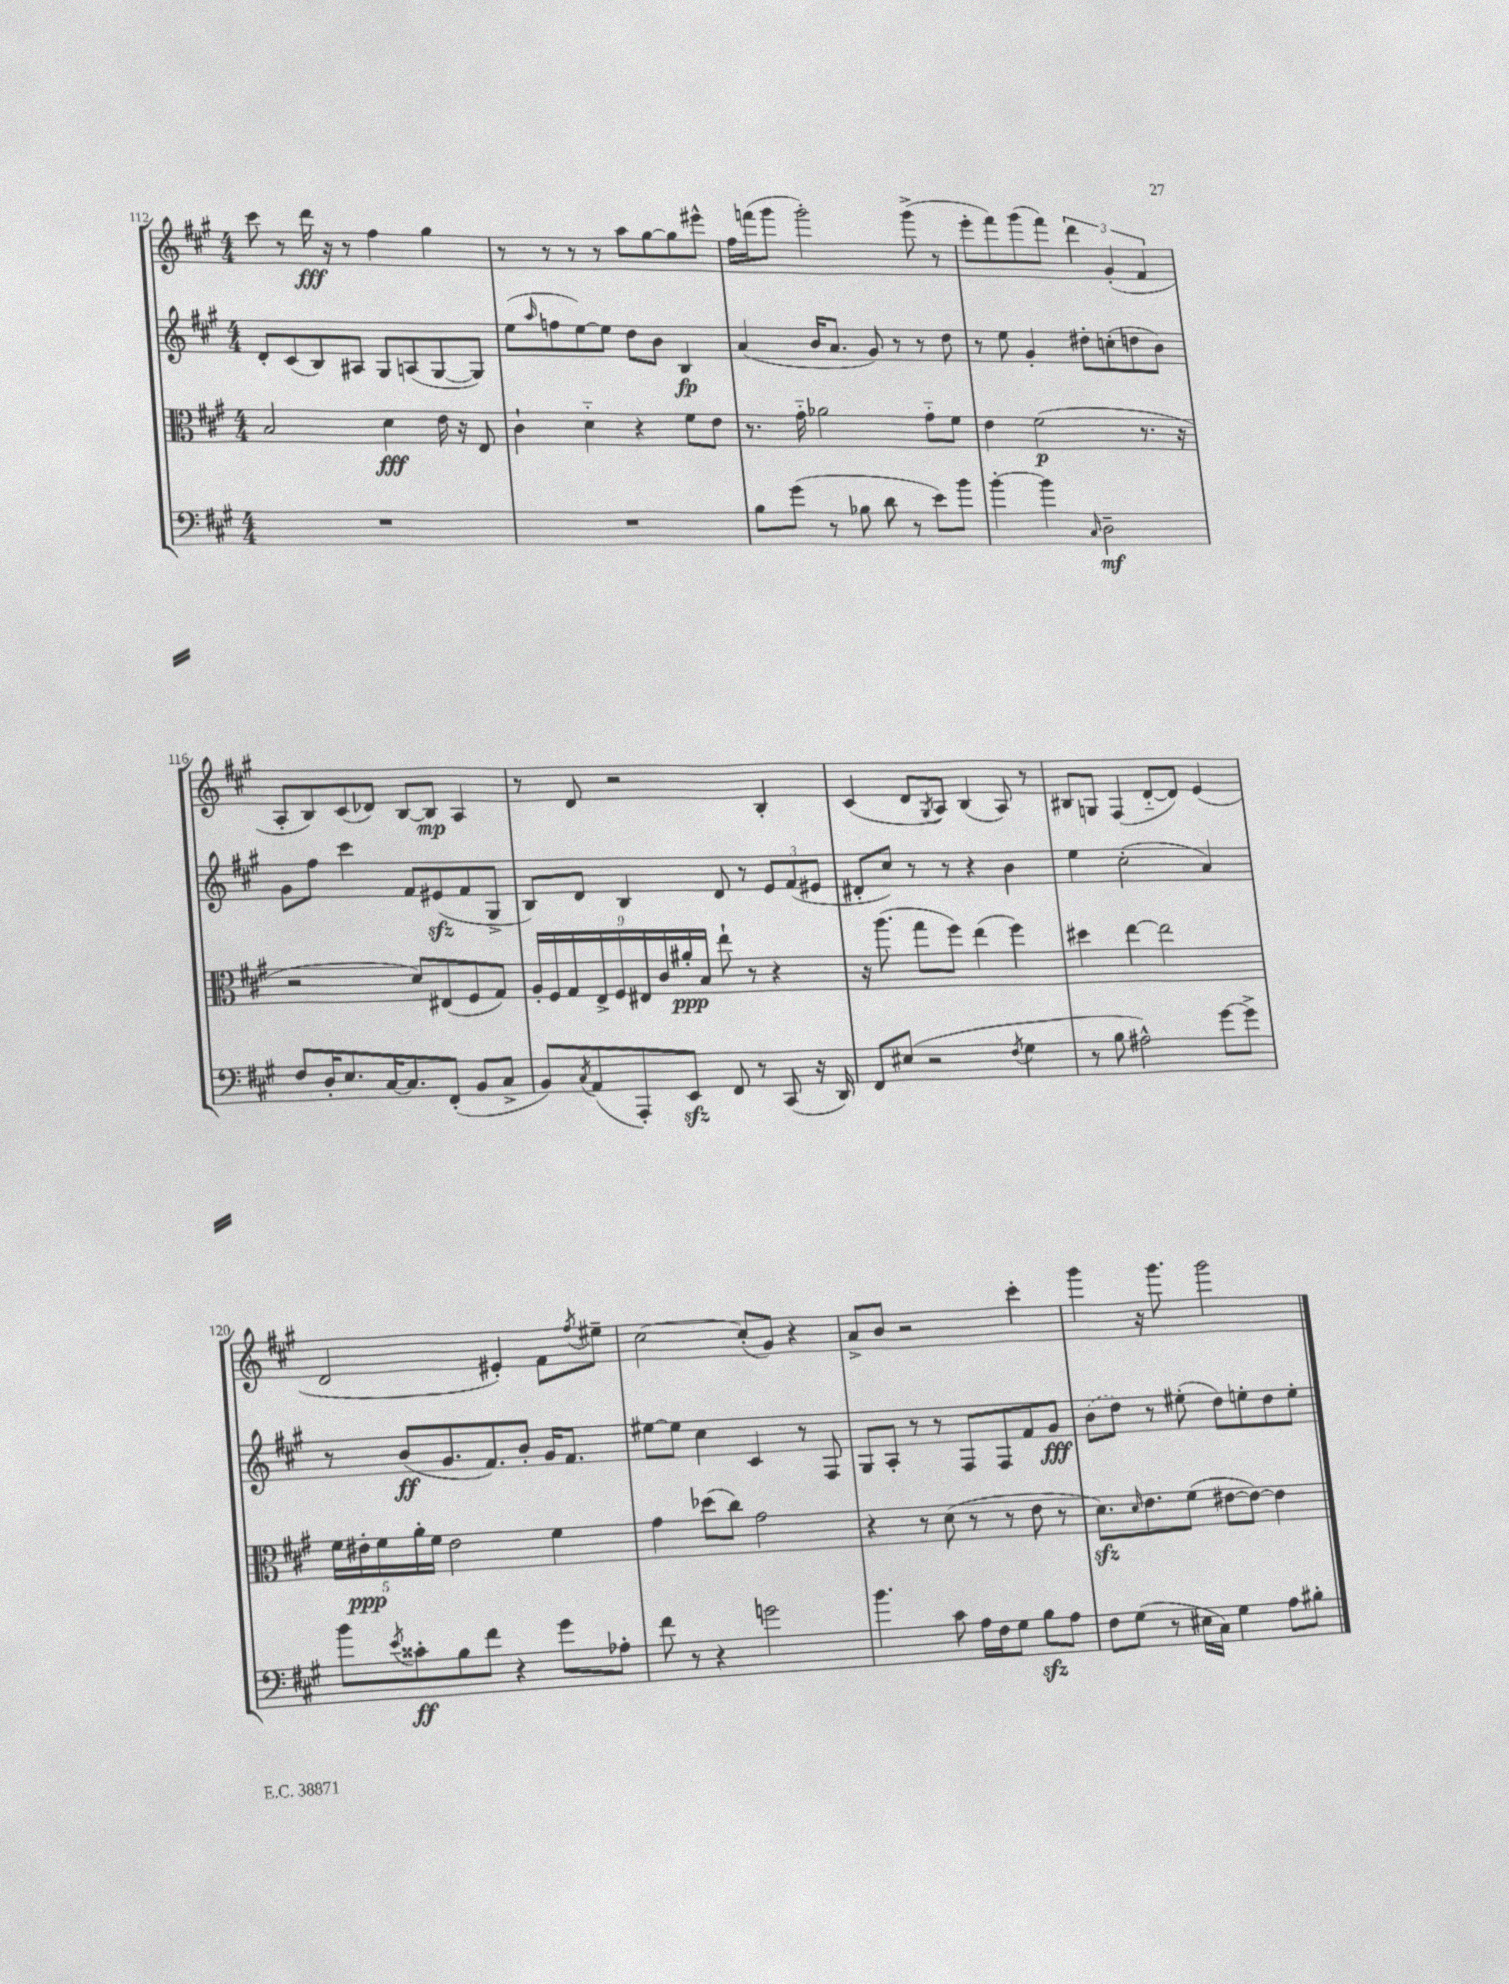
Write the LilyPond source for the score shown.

<<
\new StaffGroup <<
\new Staff = "s0" {
    \clef treble \key a \major \numericTimeSignature \time 4/4
    cis'''8 r8 d'''16\fff r16 r8 fis''4 gis''4 |
    r8 r8 r8 r8 a''8 gis''8~ gis''8 eis'''8-^ |
    fis''16 f'''16( gis'''8 gis'''2-.) gis'''8->( r8 |
    e'''8-. fis'''8) gis'''8( fis'''8) \tuplet 3/2 { d'''4 gis'4-.( fis'4 } |
    a8-. b8) cis'8( des'8) b8~ b8\mp a4 |
    r8 d'8 r2 b4-. |
    cis'4( d'8 \acciaccatura { gis8 } a8) b4( a8) r8 |
    bis8 g8 fis4( d'8~-_ d'8) e'4( |
    d'2 eis'4-.) fis'8 \acciaccatura { fis''8 } eis''8-- |
    cis''2~ cis''8-.( gis'8) r4 |
    a'8-> b'8 r2 cis'''4-. |
    gis'''4 r16 gis'''8. gis'''2 \bar "|." |
}
\new Staff = "s1" {
    \clef treble \key a \major \numericTimeSignature \time 4/4
    d'8-. cis'8( b8) ais8 gis8 a8( gis8~ gis8) |
    e''8( \grace { a''16 } f''8 e''8~) e''8 d''8 b'8 b4\fp |
    a'4( b'16 a'8. gis'8) r8 r8 d''8 |
    r8 e''8 gis'4-. dis''8-. c''8-.( d''8 b'8) |
    gis'8 fis''8 cis'''4 fis'8 eis'8\sfz( fis'8 gis8-> |
    b8) d'8 b4 d'8 r8 \tuplet 3/2 { e'8 fis'8( eis'8 } |
    dis'8-. cis''8) r8 r8 r4 b'4 |
    e''4 cis''2-.( a'4) |
    r8 b'8\ff( gis'8. fis'8.) b'8-. gis'16 fis'8. |
    eis''8~ eis''8 cis''4 cis'4 r8 fis8 |
    gis8 a8-. r8 r8 fis8 fis8 fis'8 gis'8\fff |
    \once \slurDashed b'8( d''8) r8 eis''8-.( d''8) e''8-. d''8 e''8-. \bar "|." |
}
\new Staff = "s2" {
    \clef alto \key a \major \numericTimeSignature \time 4/4
    b2 d'4\fff e'16 r16 e8 |
    cis'4-! d'4-_ r4 fis'8 e'8 |
    r8. gis'16-_ aes'2 gis'8-_ fis'8 |
    e'4 fis'2\p( r8. r16 |
    r2 d'8) eis8( fis8 gis8) |
    \tuplet 9/8 { a16-. fis16 gis16 e16-> fis16 eis16 cis'16 ais'16-.\ppp b16 } e''8-! r8 r4 |
    r16 a''8.( gis''8 fis''8) e''4( fis''4) |
    dis''4 e''4~ e''2 |
    \tuplet 5/4 { fis'16 eis'16-.\ppp fis'16 a'16-. fis'16 } eis'2 fis'4 |
    gis'4 des''8( cis''8) gis'2 |
    r4 r8 d'8( r8 r8 e'8 r8 |
    d'8.\sfz) \grace { d'16 } e'8. fis'8( eis'8~ eis'8~) eis'4 \bar "|." |
}
\new Staff = "s3" {
    \clef bass \key a \major \numericTimeSignature \time 4/4
    R1 |
    R1 |
    b8 gis'8( r8 bes8 d'8 r8 e'8) b'8 |
    b'4~-. b'4 \grace { cis16 } d2--\mf |
    fis8 d16-. e8. cis16~ cis8. fis,8-.( b,8 cis8-> |
    b,8) \acciaccatura { cis8 } a,8( a,,8-.) e,8\sfz fis,8 r8 cis,8( r16 d,16) |
    fis,8 eis8( r2 \acciaccatura { fis8 } gis4 |
    r8 b8 ais2-^) gis'8~ gis'8-> |
    b'8 \acciaccatura { e'8 } cisis'8-.\ff b8 fis'8 r4 gis'8 aes8-. |
    fis'8 r8 r4 g'2 |
    b'4. cis'8 a16 fis16 gis8 b8\sfz a8 |
    fis8 gis8( r8 eis16 cis16) gis4 a8 bis8-. \bar "|." |
}
>>
>>
\layout { \context { \Score currentBarNumber = #112 } }
